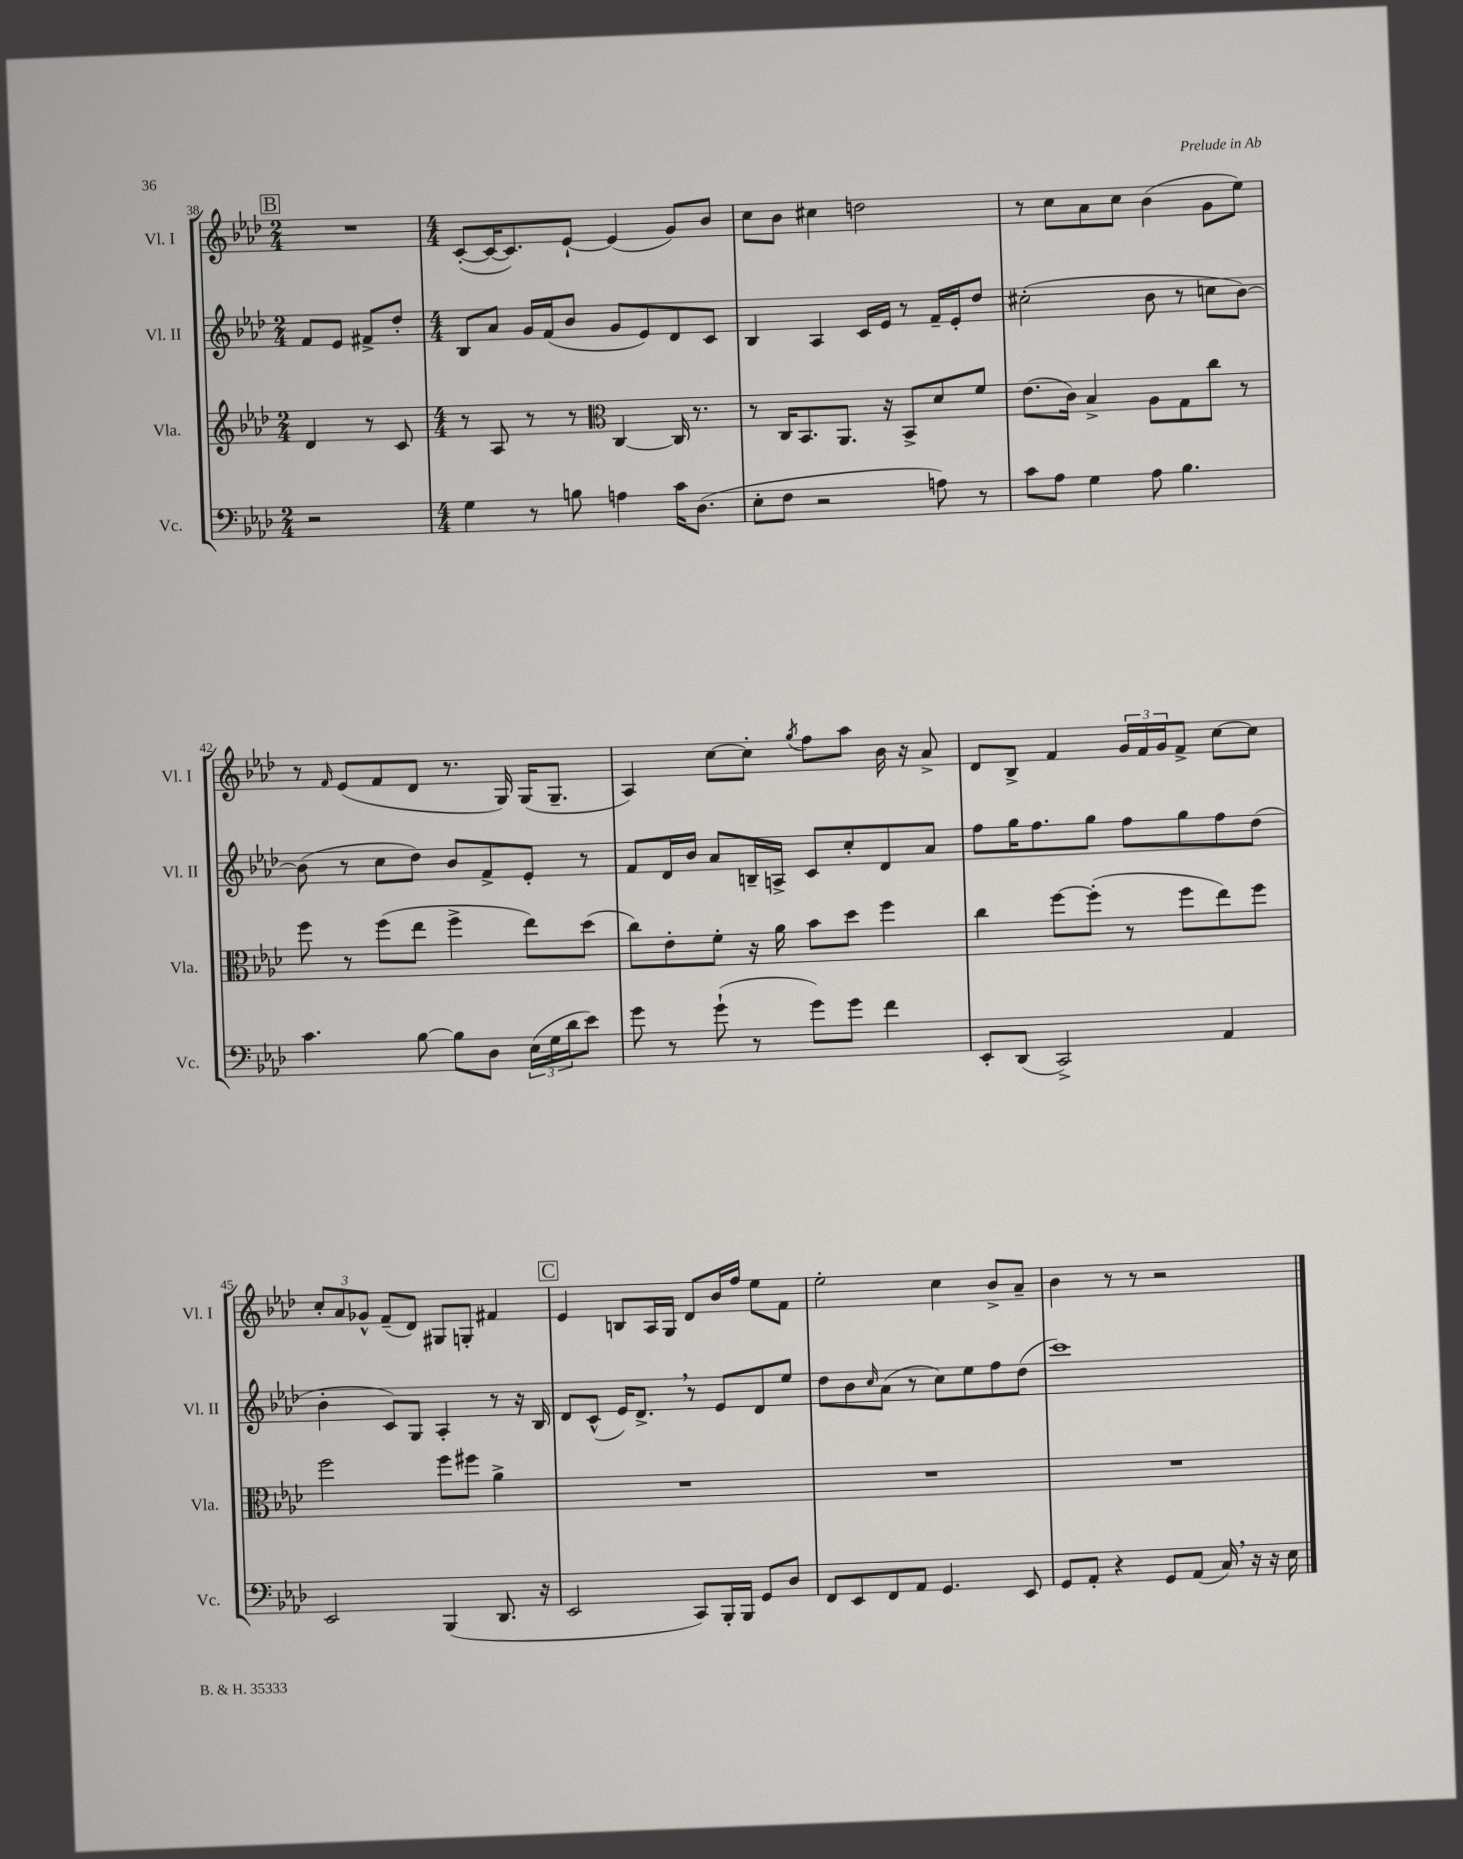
<<
\new StaffGroup <<
\new Staff = "s0" \with { instrumentName = "Vl. I" shortInstrumentName = "Vl. I" } {
    \clef treble \key aes \major \numericTimeSignature \time 2/4
    \mark \markup { \box "B" } R2 |
    \numericTimeSignature \time 4/4 c'8~-.( c'16~ c'8.) ees'8~-! ees'4( g'8) bes'8 |
    c''8 bes'8 cis''4 d''2 |
    r8 c''8 aes'8 c''8 bes'4( g'8 ees''8) |
    r8 \grace { f'16 } ees'8( f'8 des'8 r8. g16) g16( g8.-- |
    aes4) c''8~ c''8-. \acciaccatura { g''8 } f''8 aes''8 bes'16 r16 aes'8-> |
    des'8 bes8-> f'4 \tuplet 3/2 { g'16 f'16 g'16 } f'8-> c''8~ c''8 |
    \tuplet 3/2 { c''8-. aes'8 ges'8-^ } f'8--( des'8) gis8 g8-. fis'4 |
    \mark \markup { \box "C" } ees'4 b8 aes16 g16 des'8 bes'16 f''16 ees''8 f'8 |
    ees''2-. c''4 bes'8-> aes'8-- |
    bes'4 r8 r8 r2 \bar "|." |
}
\new Staff = "s1" \with { instrumentName = "Vl. II" shortInstrumentName = "Vl. II" } {
    \clef treble \key aes \major \numericTimeSignature \time 2/4
    \mark \markup { \box "B" } f'8 ees'8 fis'8-> des''8-. |
    \numericTimeSignature \time 4/4 bes8 aes'8 g'16 f'16( bes'8 g'8 ees'8) des'8 c'8 |
    bes4 aes4 c'16 ees'16 r8 f'16-- ees'16-. des''8 |
    cis''2-.( bes'8 r8 c''8 bes'8~) |
    bes'8( r8 c''8 des''8) bes'8 f'8-> ees'8-. r8 |
    f'8 des'16 bes'16 aes'8 b16-- a16-> c'8 c''8-. des'8 aes'8 |
    f''8 g''16 f''8. g''8 f''8 g''8 f''8 des''8( |
    bes'4-. c'8) g8 aes4-. r8 r16 bes16 |
    \mark \markup { \box "C" } des'8 c'8-^( ees'16) des'8.-> \breathe r8 ees'8 des'8 ees''8 |
    des''8 bes'8 \grace { c''16 } aes'8( r8 c''8) ees''8 f''8 des''8( |
    c'''1) \bar "|." |
}
\new Staff = "s2" \with { instrumentName = "Vla." shortInstrumentName = "Vla." } {
    \clef treble \key aes \major \numericTimeSignature \time 2/4
    \mark \markup { \box "B" } des'4 r8 c'8 |
    \numericTimeSignature \time 4/4 r8 aes8 r8 r8 \clef alto c4~ c16 r8. |
    r8 c16 bes,8. aes,8. r16 bes,8-> des'8 f'8 |
    ees'8.( c'16) bes4-> aes8 g8 c''8 r8 |
    f''8 r8 f''8( ees''8 f''4-> ees''8) des''8( |
    c''8) ees'8-. f'8-. r16 aes'16 bes'8 des''8 f''4 |
    c''4 f''8~ f''8-.( r8 f''8 ees''8) f''8 |
    f''2 f''8 fis''8 aes'4-> |
    \mark \markup { \box "C" } R1 |
    R1 |
    R1 \bar "|." |
}
\new Staff = "s3" \with { instrumentName = "Vc." shortInstrumentName = "Vc." } {
    \clef bass \key aes \major \numericTimeSignature \time 2/4
    \mark \markup { \box "B" } r2 |
    \numericTimeSignature \time 4/4 g4 r8 b8 a4 c'16 des8.( |
    ees8-. f8 r2 a8) r8 |
    c'8 aes8 g4 aes8 bes4. |
    c'4. bes8~ bes8 des8 \tuplet 3/2 { ees16( g16 des'16 } ees'8) |
    g'8 r8 g'8-!( r8 g'8) g'8 f'4 |
    ees,8-. des,8( c,2->) aes,4 |
    ees,2 bes,,4( des,8. r16 |
    \mark \markup { \box "C" } ees,2 c,8) bes,,16-. bes,,16 g,8 des8 |
    f,8 ees,8 f,8 aes,8 g,4. ees,8 |
    g,8 aes,8-. r4 g,8 aes,8( c16) \breathe r16 r16 ees16 \bar "|." |
}
>>
>>
\layout { \context { \Score currentBarNumber = #38 } }
